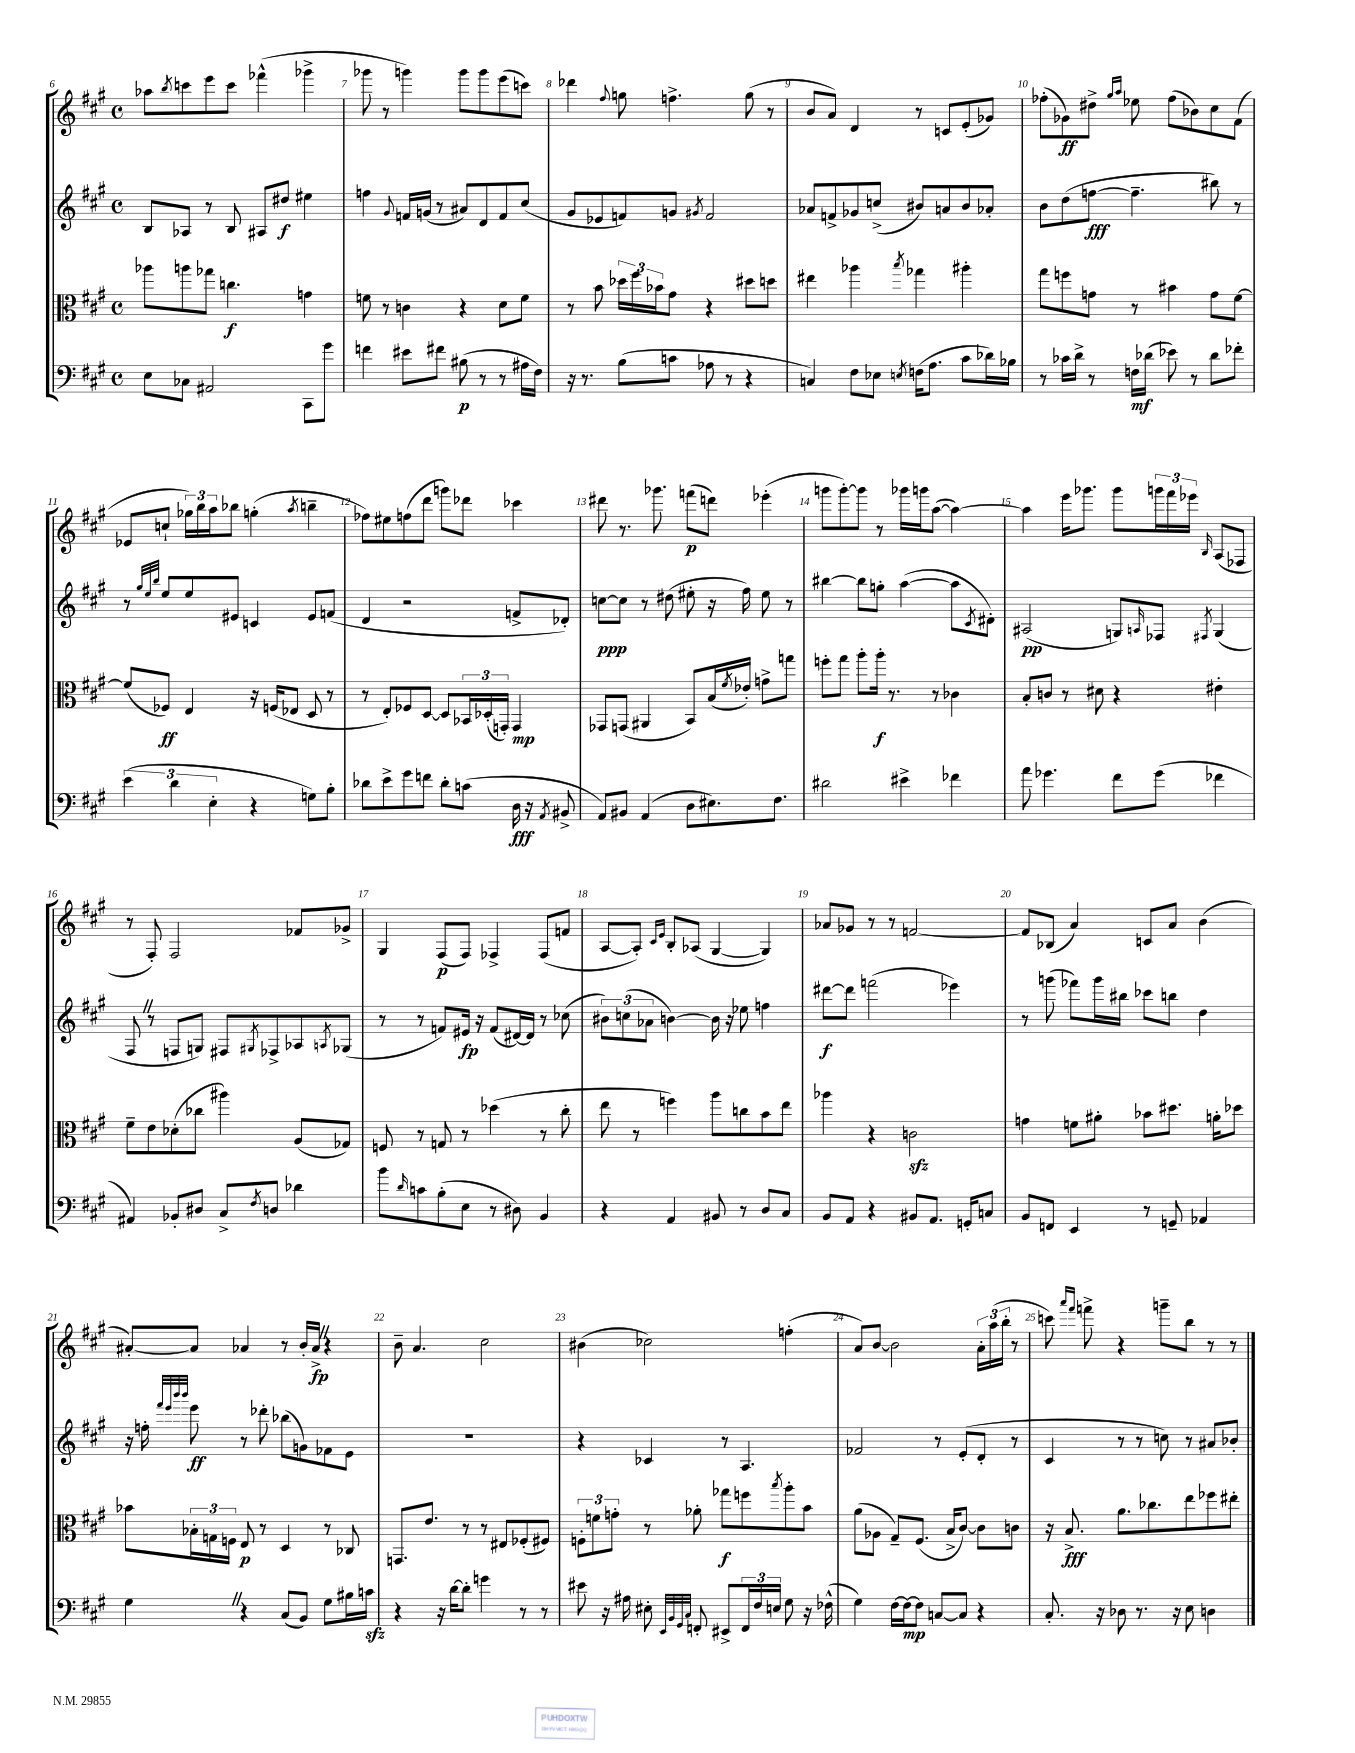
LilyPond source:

<<
\new StaffGroup <<
\new Staff = "s0" {
    \clef treble \key a \major \defaultTimeSignature \time 4/4
    aes''8 \acciaccatura { b''8 } c'''8 e'''8 c'''8 fes'''4-^( ges'''4-> |
    ges'''8 r8 g'''4) g'''8 g'''8 e'''8( c'''8) |
    des'''4 \appoggiatura { fis''8 } g''8 f''4.-> g''8( r8 |
    b'8 a'8) d'4 r8 c'8 e'8-.( ges'8) |
    fes''8-.( ges'8\ff) dis''8-> \grace { gis''16 a''16 } ees''8 fes''8( bes'8) cis''8 fis'8( |
    ees'8 c''8-! \tuplet 3/2 { ges''16) b''16 a''16 } bes''8 g''4-.( \acciaccatura { a''8 } b''4-- |
    fes''8) eis''8 f''8( d'''8 g'''8) des'''8 ces'''4 |
    dis'''8 r8. ges'''8. f'''8\p( d'''8) ees'''4-.( |
    g'''8 g'''8~-.) g'''8 r8 ges'''16 g'''16 a''8~( a''4~) |
    a''4 e'''16 ges'''8. ges'''8 \tuplet 3/2 { g'''16 fis'''16 ees'''16 } \grace { b16 } a8( fes8 |
    r8 fis8-.) fis2 fes'8 ges'8-> |
    gis4 fis8\p( fis8) fes4-> fes8( f'8 |
    a8~ a8-.) \grace { cis'16 e'16 } b8-. aes8( gis4~ gis4) |
    aes'8 ges'8 r8 r8 f'2~ |
    f'8 bes8( a'4) c'8 a'8 b'4( |
    ais'8~-.) ais'8 aes'4 r8 b'16-. aes'16->\fp \once \override BreathingSign.text = \markup { \musicglyph "scripts.caesura.straight" } \breathe r4 |
    b'8-- a'4. cis''2 |
    bis'4( ces''2) f''4-.( |
    a'8) b'8~ b'2 \tuplet 3/2 { a'16-. a''16( b''16-. } r8 |
    c'''8) \grace { a'''16 fis'''16 } f'''8-> r4 g'''8-- b''8 r8 r8 \bar "|." |
}
\new Staff = "s1" {
    \clef treble \key a \major \defaultTimeSignature \time 4/4
    b8 aes8 r8 b8 ais8 dis''8\f eis''4 |
    f''4 \appoggiatura { gis'8 } f'16 g'16( r8 ais'8) d'8 f'8 cis''8( |
    gis'8 ees'8 f'8) g'8 \acciaccatura { gis'8 } f'2 |
    aes'8 f'8-> ges'8 c''8->( bis'8) a'8 bis'8 aes'8-. |
    b'8 d''8( f''8~\fff f''4.-- bis''8) r8 |
    r8 \grace { gis''32 e''32 b''32 } e''8 e''8 eis'8 c'4 eis'8 f'8( |
    d'4 r2 f'8-> des'8-.) |
    c''8~\ppp c''8 r8 dis''8( eis''8-. r16 fis''16) eis''8 r8 |
    bis''4~ bis''8 g''8-. a''4~( a''8 \acciaccatura { cis'8 } dis'8-.) |
    ais2\pp( g8) \grace { a16 } fes8 \acciaccatura { fis8 } g4( |
    fis8 \once \override BreathingSign.text = \markup { \musicglyph "scripts.caesura.straight" } \breathe r8 f8 g8) fis8 \acciaccatura { gis8 } fes8-> aes8 \acciaccatura { a8 } ges8( |
    r8 r8 f'8) eis'16\fp r16 f'8( dis'16~) dis'16 r8 ces''8( |
    \tuplet 3/2 { bis'8) c''8( aes'8 } b'4~) b'16 r16 ees''8 f''4 |
    dis'''8~\f dis'''8 f'''2( ees'''4) |
    r8 g'''8( fes'''8) g'''16 bis''16 ces'''8 b''8 d''4 |
    r16 f''16-. \grace { fis'''32 e'''32 b'''32 b'''32 } e'''8\ff r8 des'''8-. bes''8( g'8) fes'8 e'8 |
    R1 |
    r4 ces'4 r8 a4. |
    fes'2 r8 e'8-.( d'8-. r8 |
    cis'4 r8 r8 c''8) r8 ais'8 bes'8-. \bar "|." |
}
\new Staff = "s2" {
    \clef alto \key a \major \defaultTimeSignature \time 4/4
    aes''8 a''8 ges''8 c''4.\f g'4 |
    f'8 r8 c'4 r4 d'8 f'8 |
    r8 b'8 \tuplet 3/2 { des''16 fis''16 bes'16 } gis'8 r4 dis''8 d''8 |
    eis''4 aes''4 \acciaccatura { b''8 } ges''4 ais''4-. |
    gis''8 f''8 g'8 r8 bis'4 g'8 fis'8~ |
    fis'8( fes8\ff) e4 r16 f16( ees8 d8 r8 |
    r8 e8-.) fes8 d8~ d8 \tuplet 3/2 { bes,16 des16-.( g,16-.) } g,4\mp |
    ges,8 g,8( ais,4 b,8) b16( \acciaccatura { fis'8 } ees'16-.) g'8-> g''8 |
    f''8-. gis''8 a''8-. a''16-.\f r8. r8 ces'4 |
    b8-. c'8 r8 dis'8 r4 eis'4-. |
    fis'8-- e'8 des'8-.( ces''8 ais''4) a8( ges8) |
    f8 r8 g8 r8 des''4( r8 cis''8-. |
    e''8 r8 f''4) a''8 c''8 b'8 e''8 |
    aes''4 r4 c'2\sfz |
    g'4 f'8 ais'8-. bes'8 dis''8. a'16-. des''8 |
    bes'8 \tuplet 3/2 { bes16-. g16 f16 } e8\p r8 d4 r8 ces8 |
    g,8. e'8. r8 r8 eis8 fes8-.( fis8) |
    \tuplet 3/2 { f8-. f'8 g'8-. } r8 aes'8-. ges''8\f f''8 \acciaccatura { b''8 } a''8-. b'8 |
    a'8( aes8 gis8--) fis8.( b16-> cis'8~) cis'8 c'8 |
    r16 b8.->\fff a'8. ces''8. e''8 fes''8 eis''8-. \bar "|." |
}
\new Staff = "s3" {
    \clef bass \key a \major \defaultTimeSignature \time 4/4
    e8 ces8 ais,2 cis,8 gis'8 |
    f'4 eis'8 fis'8 bis8\p( r8 r8 ais16 fis16) |
    r16 r8. b8( c'8 aes8 r8 r4 |
    c4) fis8 ees8 \acciaccatura { e8 } f16( a8. cis'8 des'16) bes16 |
    r8 ces'16 d'16-> r8 f16\mf des'16( ees'8) r8 des'8 fes'8-. |
    \tuplet 3/2 { e'4( d'4 e4-. } r4 g8) b8-. |
    des'8 e'8-> gis'8 f'8 des'8-. c'8( d16\fff r16 \acciaccatura { a,8 } bis,8-> |
    a,8) bis,8 a,4( d8 eis8.) fis8. |
    dis'2 eis'4-> fes'4 |
    a'8 ges'4. fis'8 ges'8( fes'4 |
    ais,4) bes,8-. dis8 cis8-> \acciaccatura { fis8 } d8 des'4 |
    b'8 \grace { d'16 } c'8 b8-.( e8 r8 dis8) b,4 |
    r4 a,4 bis,8 r8 d8 cis8 |
    b,8 a,8 r4 bis,8 a,8. g,16-. c8 |
    b,8 f,8 e,4 r8 g,8-- aes,4 |
    gis4 \once \override BreathingSign.text = \markup { \musicglyph "scripts.caesura.straight" } \breathe r4 cis8( b,8) gis8 bis16 c'16\sfz |
    r4 r16 d'16~ d'8-. g'4 r8 r8 |
    eis'8 r16 ais16 eis8-. \grace { e,32 b,32 gis,32 cis32 } f,8-. eis,8-> \tuplet 3/2 { f,16 fis16 e16 } gis8 r16 fes16-^( |
    gis4) fis16~ fis16~\mp fis8 c8~ c8 r4 |
    cis8.-. r16 des8 r8. r16 e8 d4 \bar "|." |
}
>>
>>
\layout { \context { \Score currentBarNumber = #6 \override BarNumber.break-visibility = ##(#f #t #t) barNumberVisibility = #all-bar-numbers-visible } }
